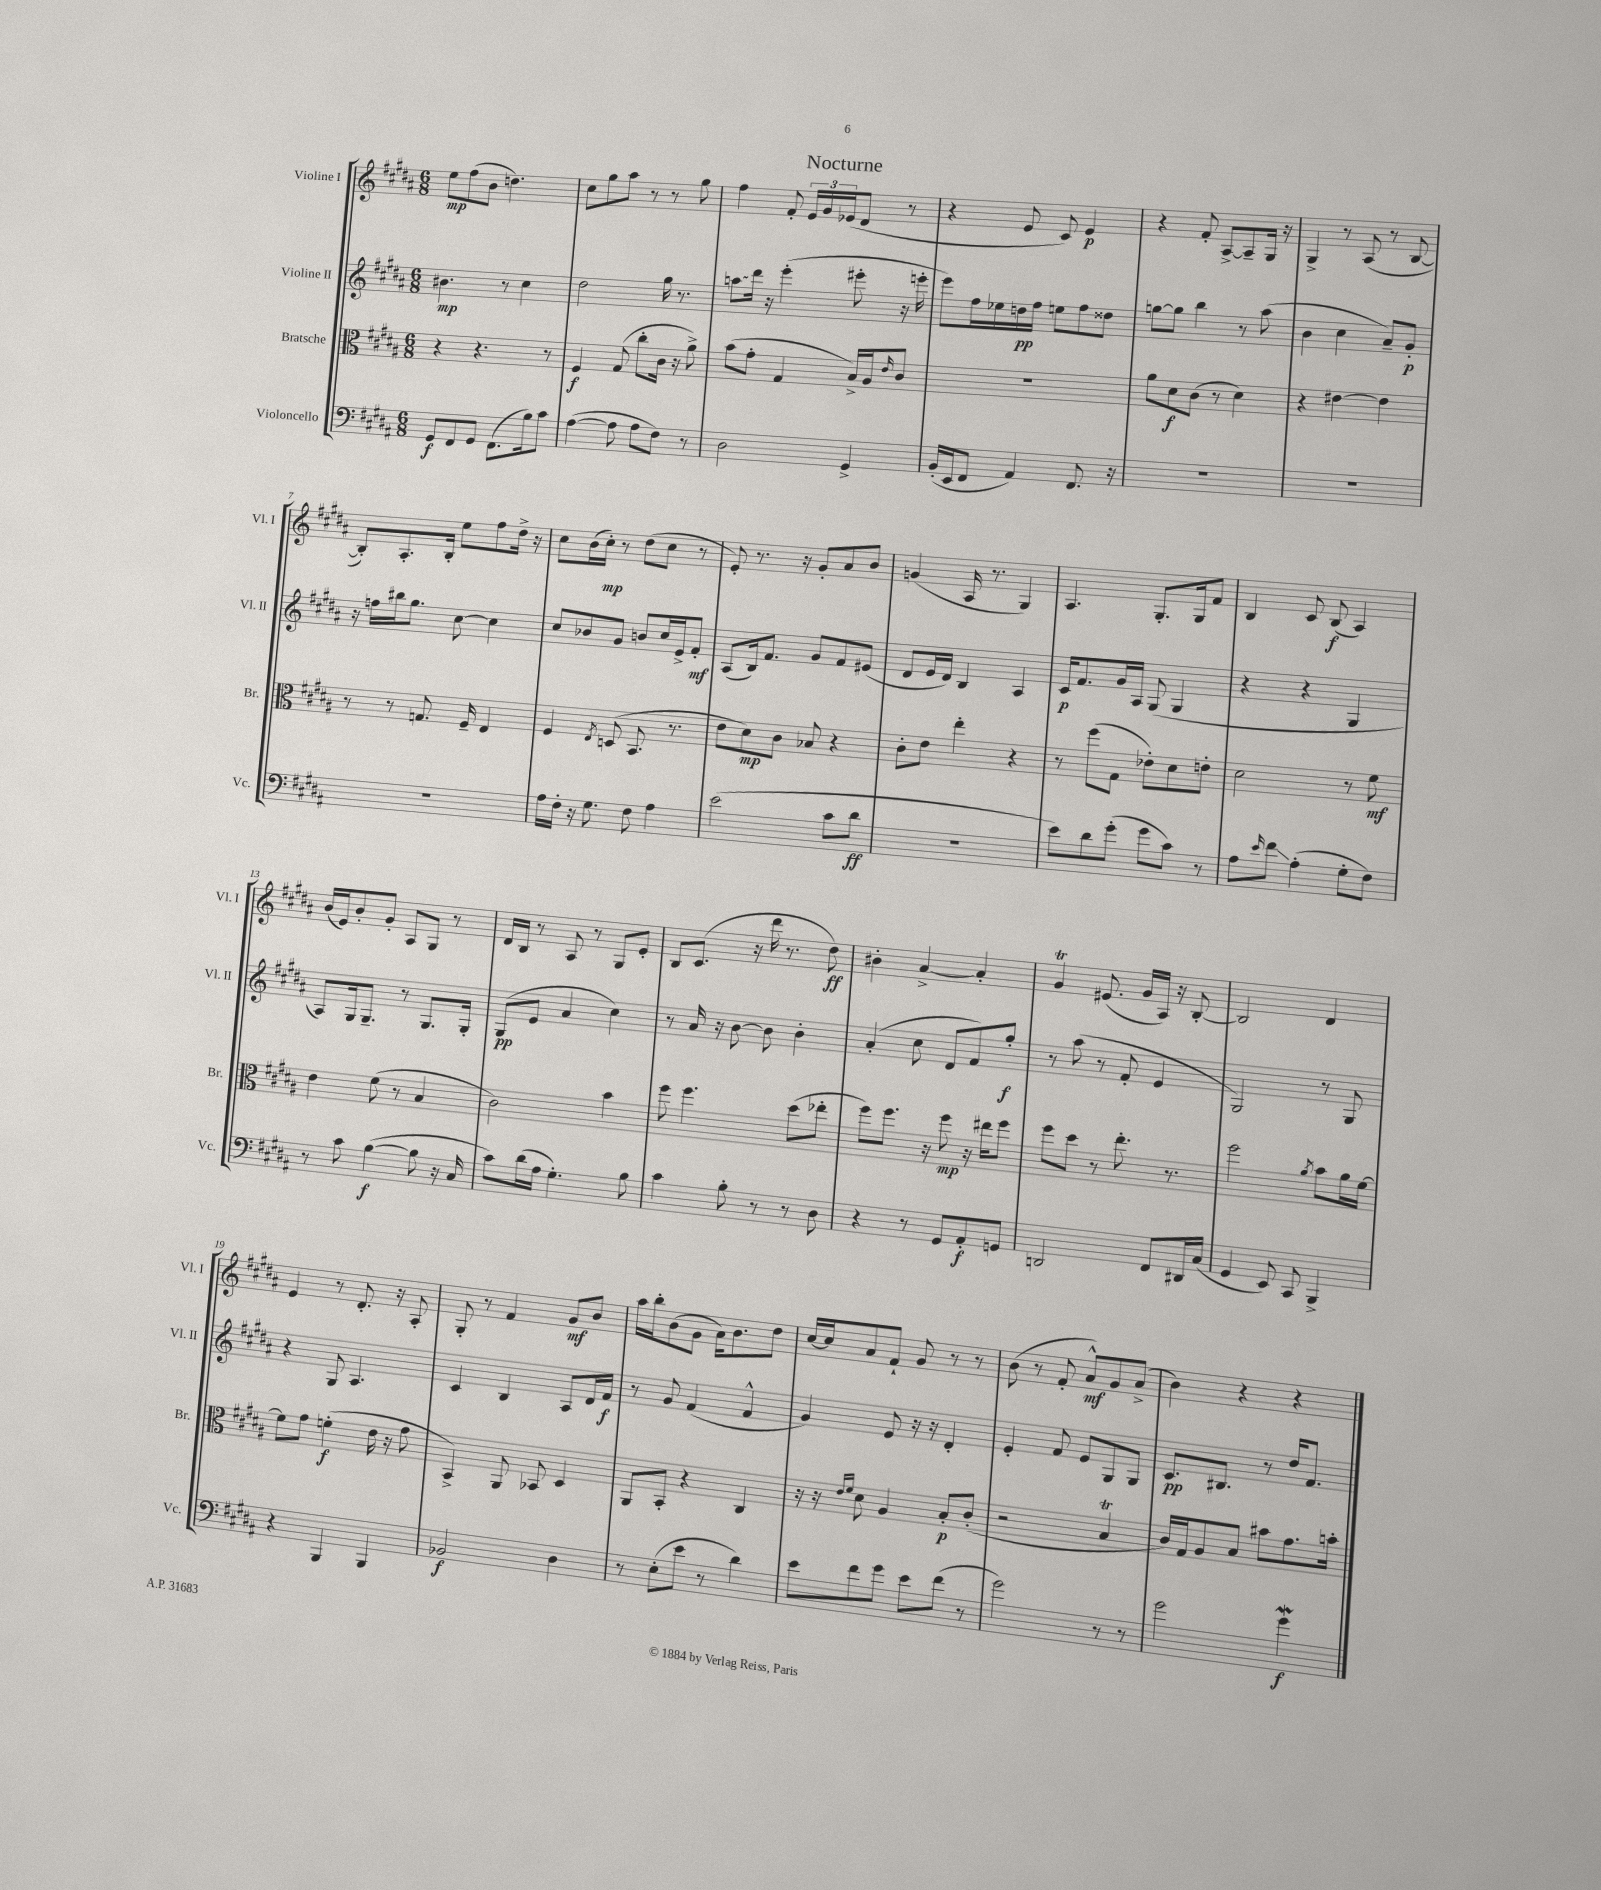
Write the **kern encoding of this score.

**kern	**kern	**kern	**kern
*staff4	*staff3	*staff2	*staff1
*clefF4	*clefC3	*clefG2	*clefG2
*k[f#c#g#d#a#]	*k[f#c#g#d#a#]	*k[f#c#g#d#a#]	*k[f#c#g#d#a#]
*M6/8	*M6/8	*M6/8	*M6/8
8GG#/L	4r	4.b#\	8ee\L
8FF#/	.	.	(8ff#\
8GG#/J	4.r	.	8b\J
(8.FF#\L	.	8r	4.dd\)
.	.	4cc#\	.
16B\k)	.	.	.
8c#\J	8r	.	.
=	=	=	=
([4A#\	4F#/	2dd#\	8cc#\L
.	.	.	8gg#\
8A#\]	(8G#/	.	8aa#\J
8A#\L	8cc#'\L	.	8r
8F#\J)	16c#\Jk	16gg#\	8r
.	16r	8.r	.
8r	8a#^\)	.	8gg#\
=	=	=	=
2D#\	(8b\L	8aa\L	4ff#\
.	8g#'\J	16ddd#\Jk	.
.	.	16r	.
.	4G#/	(4eee'\	8f#'/
.	.	.	24e/LL
.	.	.	24g#/
.	.	.	(24e-/J
4GG#^/	16B^/LL)	8eee#'\	8d#/J
.	16A#/J	.	.
.	16qqe/	.	.
.	8c#/J	16r	8r
.	.	16eee'\	.
=	=	=	=
(16BB'/LL	2.r	8eee\L)	4r
16EE/J	.	.	.
8FF#/J	.	16ff#\L	.
.	.	16ee-\	.
4AA#/)	.	16dd\	8e/
.	.	16ff#\JJ	.
.	.	8ee\L	8c#/)
8.FF#/	.	8ff#\	4e/
.	.	8dd##\J	.
16r	.	.	.
=	=	=	=
2.r	8a#\L	[8gg\L	4r
.	8d#\	8gg\]J	.
.	(8c#\J	4bb\	8f#'/
.	8r	.	[8A#^/L
.	4d#\)	8r	8A#~/]
.	.	(8aa#\	16G#/Jk
.	.	.	16r
=	=	=	=
2.r	4r	4b\	4G#^/
.	[4e#\	4cc#\	8r
.	.	.	(8A#/
.	4e#\]	8a#~/L)	8r
.	.	8g#'/J	[8B/
=	=	=	=
2.r	8r	16r	8B'/]L)
.	.	16ff\LL	.
.	8r	16bb#\J	8.A#'/
.	.	8.gg#\J	.
.	8.G/	.	.
.	.	.	16B'/Jk
.	.	[8cc#\	8ee\L
.	16F#~/	.	.
.	4E/	4cc#\]	8ff#\
.	.	.	16dd#^\Jk
.	.	.	16r
=	=	=	=
16A#\LL	4F#/	8cc#/L	8cc#\L
16F#'\JJ	.	.	.
16r	.	8b-/	(16b\L
8.G#\	.	.	16cc#'\JJ)
.	8qE/	.	.
.	(8D/	8g#/J	8r
8F#\	8.BB/	8b/L	(8dd#\L
4A#\	.	16cc#/L	8cc#\J
.	8.r	16e^/J	.
.	.	8f#'/J	8r
=	=	=	=
(2e\	8e\L	(8A#/L	8e'/)
.	8d#\)	16B/k)	8.r
.	.	8.f#/J	.
.	8c#\J	.	.
.	.	.	16r
.	8B-/	8g#/L	8g#'/L
8c#\L	4r	8f#/	8a#/
8d#\J	.	(8e#/J	8b/J
=	=	=	=
2.r	8c#'\L	8d#/L	(4g/
.	8e\J	16e/L	.
.	.	16d#/JJ)	.
.	4ee'\	4B/	16A#/
.	.	.	8.r
.	4r	4A#/	4G#/)
=	=	=	=
8e\L)	8r	16c#/LK	4.A#/
.	.	8.f#/	.
8d#\	(8ff#\L	.	.
(8g#'\J	8G#\J	16g#/L	.
.	.	16A#/JJ	.
8g#\L	8e-'\L)	(8G#/	8.G#'/L
8c#\J)	8d#\	4G#/	.
.	.	.	16G#/k
8r	8e'\J	.	8f#/J
=	=	=	=
8A#\L	2d#\	4r	4B/
16qqe/	.	.	.
8f#\J	.	.	.
(4A#'\	.	4r	8c#/
.	.	.	(8B/
8G#'\L	8r	4G#/	4A#/)
8F#\J)	8f#\	.	.
=	=	=	=
8r	4e\	8A#/L)	(16b/LL
.	.	.	16e/J)
8c#\	.	16G#/k	8b'/
.	.	8.G#~/J	.
([4B\	(8f#\	.	8g#'/J
.	8r	8r	8A#/L
8B\]	4B/	8.G#/L	8G#/J
16r	.	.	8r
16C#/	.	16G#'/Jk	.
=	=	=	=
8c#\L)	2c#\)	(8G#/L	16d#/LL
.	.	.	16B/JJ
(16d#\L	.	8e/J	8r
16A#\JJ	.	.	.
4.G#'\)	.	4a#/	8A#/
.	.	.	8r
.	4b\	4cc#\)	8G#/L
8B\	.	.	8e'/J
=	=	=	=
4c#\	8ff#\	8r	8B/L
.	4.ff#\	16a#/	(8.c#/J
.	.	16r	.
8B'\	.	[8b\	.
.	.	.	16r
8r	.	8b\]	16ddd#\
.	.	.	8.r
8r	(8dd#\L	4b'\	.
8D#\	8ee-'\J	.	8dd#\)
=	=	=	=
4r	8ff#\L)	(4a#'/	4b#'\
.	8.ff#\J	.	.
8r	.	8cc#\	[4a#^/
.	16r	.	.
8GG#/L	8ff#\	8d#/L	.
8AA#'/	16r	8f#/)	4a#'/]
.	16ee#\LK	.	.
8GG/J	8ff#\J	8gg#'/J	.
=	=	=	=
2DD/	8ff#\L	8r	4g#/
.	8dd#\J	(8aa#\	.
.	8r	8r	(8.e#/
.	8.ee'\	8f#'/	.
.	.	.	16g#/LL
8FF#/L	.	4e/	16A#/JJ)
.	8.r	.	16r
16DD#/L	.	.	[8B'/
(16C#/JJ	.	.	.
=	=	=	=
4GG#/	2ff#\	2G#/)	2B/]
8EE/)	.	.	.
8CC#/	.	.	.
.	8qa#/	.	.
4BBB^/	8b\L	8r	4d#/
.	16a#\L	8G#/	.
.	[16f#\JJ	.	.
=	=	=	=
4r	8f#\]L	4r	4e/
.	8g#\J	.	.
4BBB/	(4f'\	8G#/	8r
.	.	4.A#/	8.d#'/
4BBB/	16e\	.	.
.	16r	.	16r
.	8g#\	.	8A#'/
=	=	=	=
2BB-/	4BB^/)	4c#/	8G#'/
.	.	.	8r
.	8AA#/	4B/	4f#/
.	8BB-/	.	.
4D#\	4D#/	8A#/L	8g#/L
.	.	16d#/L	8b/J
.	.	16f#/JJ	.
=	=	=	=
8r	8AA#/L	8r	16aa#\LL
.	.	.	16bb'\J
(8E'\L	8BB'/J	8g#/	(8b\
8e\J	4r	(4f#/	8g#\J
8r	.	.	16a#\LK)
.	.	.	8.b\
4d#\)	4C#/	4f#^^/	.
.	.	.	8dd#\J
=	=	=	=
8e\L	16r	4g#/)	[16cc#/LL
.	16r	.	16cc#/]J
.	16qqe/LL	.	.
.	16qqf#/JJ	.	.
8f#\	8d#\	.	8a#/
8g#\J	4A#/	8e/	8f#`/J
8e\L	.	16r	8g#/
.	.	16r	.
(8f#\J	8B'/L	4d#'/	8r
8r	(8c#'/J	.	8r
=	=	=	=
2g#\)	2r	4e'/	(8b\
.	.	.	8r
.	.	8f#/	8f#'/
.	.	8e/L	8a#^^/L)
8r	4B/	8G#/	8g#/
8r	.	8G#/J	(8a#^/J
=	=	=	=
2g#\	16c#/LL)	8.c#/L	4b\)
.	16G#/J	.	.
.	8A#/	.	.
.	.	8.B#/J	.
.	8B/J	.	4r
.	8b#\L	8r	.
4g#\	8.g#\	16dd#/LK	4r
.	.	8.f#/J	.
.	16b'\Jk	.	.
==	==	==	==
*-	*-	*-	*-
